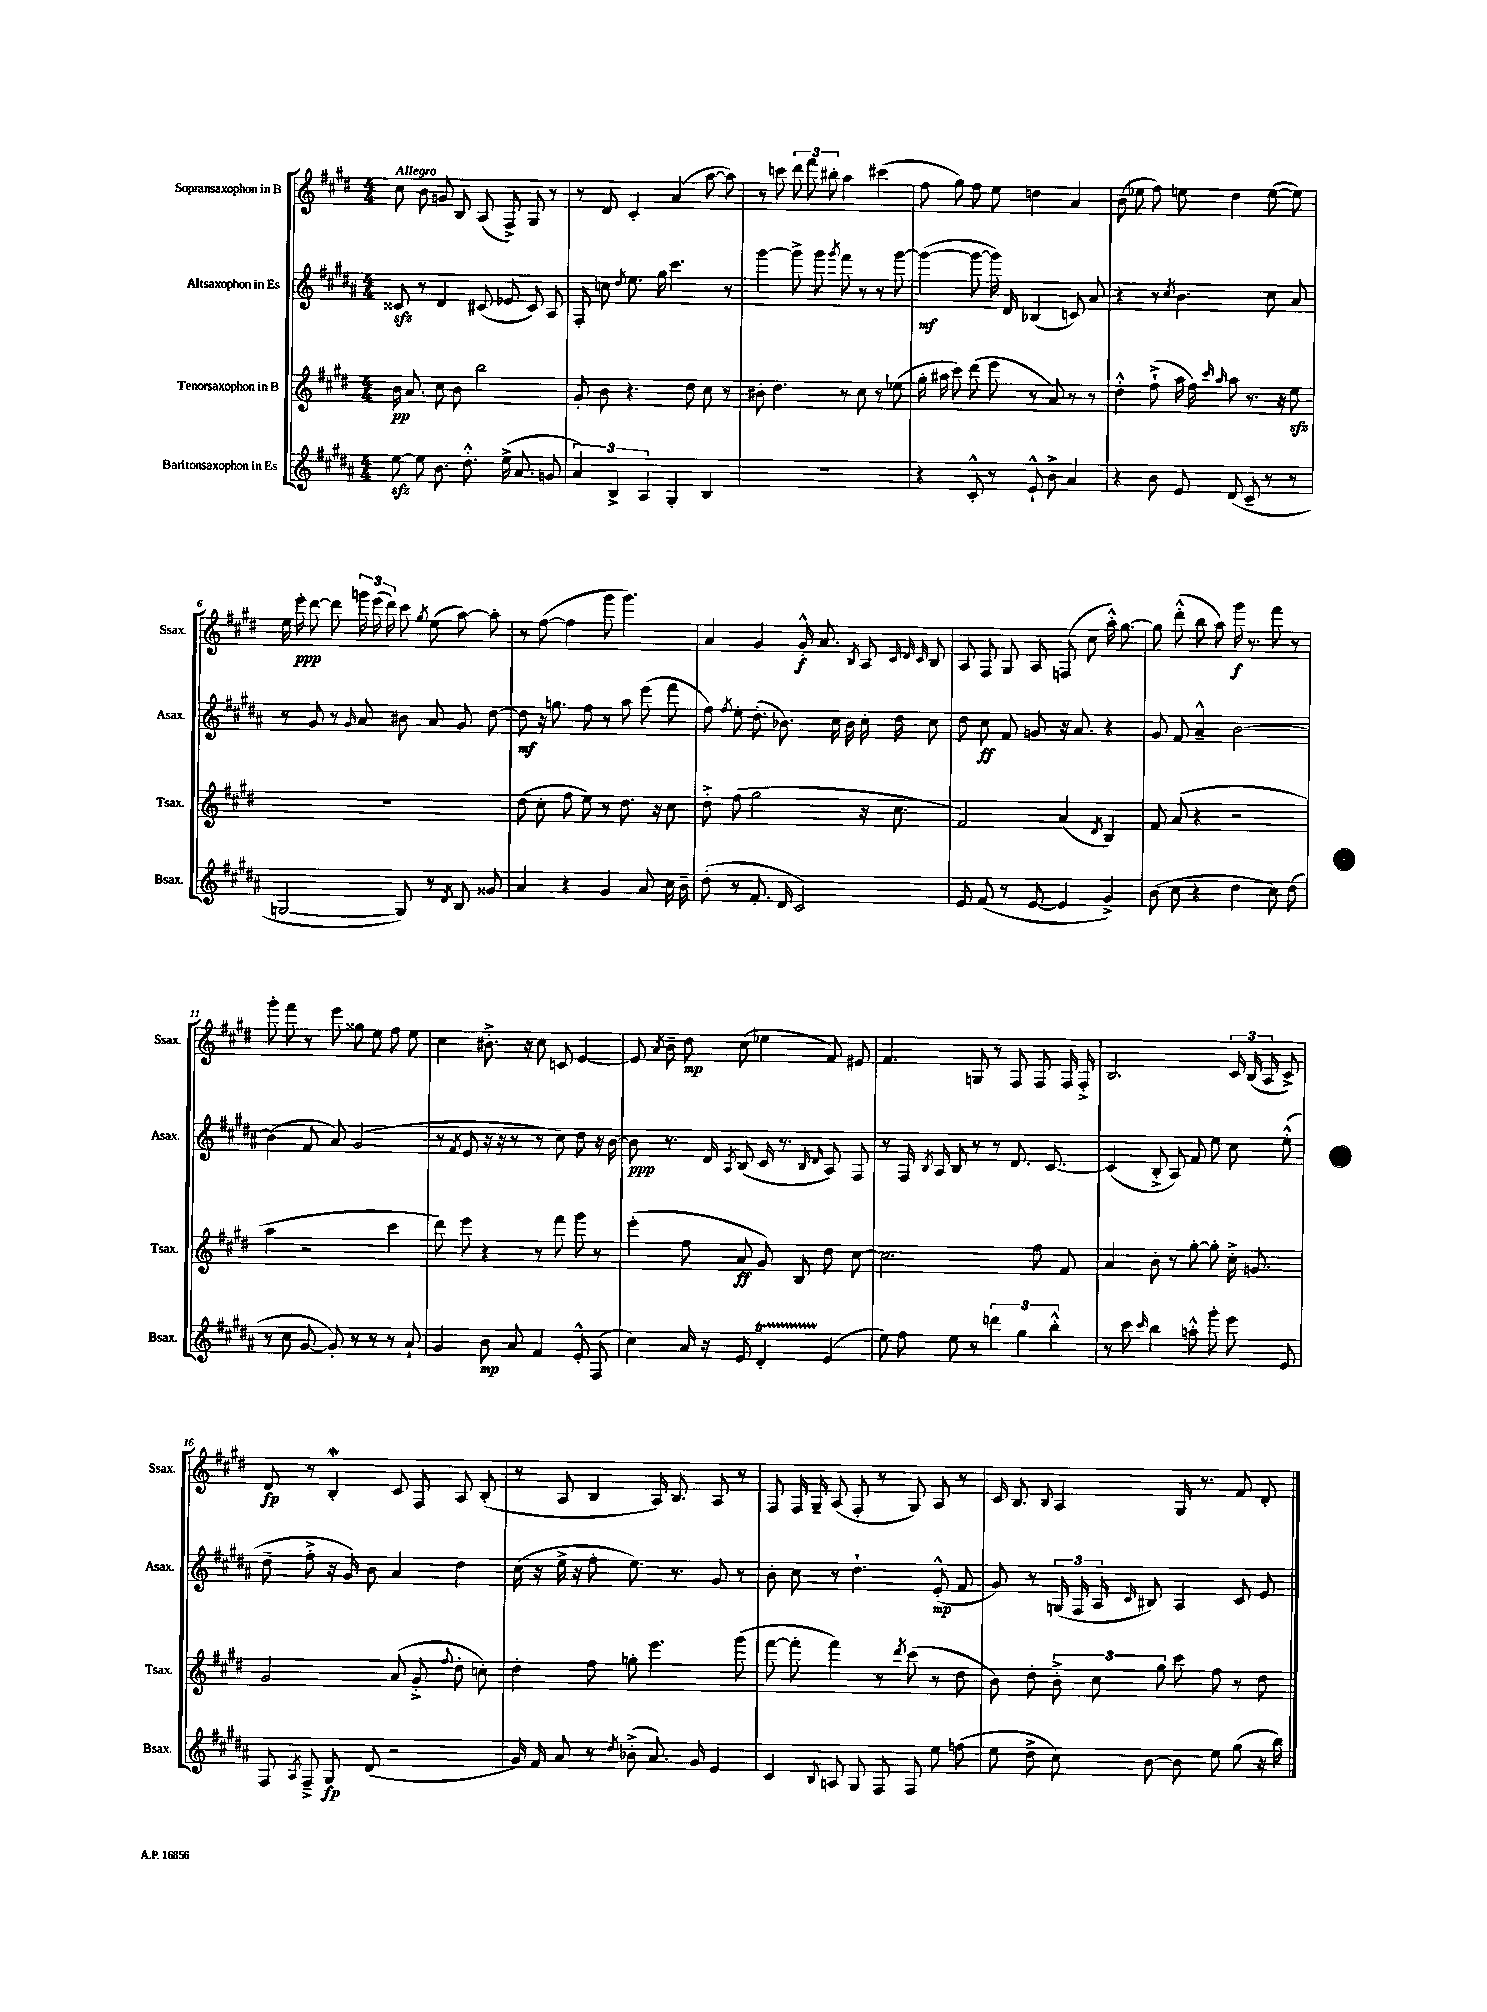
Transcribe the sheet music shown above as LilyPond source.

<<
\new StaffGroup <<
\new Staff = "s0" \with { instrumentName = "Sopransaxophon in B" shortInstrumentName = "Ssax." } {
    \clef treble \key e \major \numericTimeSignature \time 4/4 \tempo "Allegro"
    \autoBeamOff cis''8 b'8 g'8 b8 a8( fis8->) gis8 r8 |
    r8 dis'8 cis'4-. a'4( a''8~ a''8) |
    r8 c'''8 \tuplet 3/2 { dis'''8 fis'''8 bis''8-. } a''4 cis'''4( |
    fis''8 gis''8) fis''8 e''8 d''4 a'4 |
    b'8( ees''8 fis''8) e''8 dis''4 e''8~( e''8) |
    e''16 e'''16-.\ppp dis'''8~ dis'''8 \tuplet 3/2 { g'''16 e'''16( dis'''16) } cis'''8 \acciaccatura { gis''8 } e''8( a''8~) a''8-. |
    r8 fis''8~( fis''4 gis'''8 gis'''4.) |
    a'4 gis'4 gis'16-.-^\f a'8. \acciaccatura { b8 } a8 \grace { cis'32 dis'32 cis'32 } b8 |
    a8 fis8 gis8 a8 f8( cis''8 a''16-.-^) gis''8.~ |
    gis''8 dis'''8-.-^( b''8 a''8) gis'''16\f r8. fis'''8 r8 |
    gis'''8-. fis'''8 r8 e'''8 gisis''8 e''8 fis''8 e''8 |
    cis''4 bis'8.-.-> r16 cis''8 c'8 e'4~ |
    e'8 \acciaccatura { a'8 } b'8-- dis''8\mp cis''8( ees''4 fis'8) eis'8 |
    fis'4. g8 r8 fis8 fis8 fis16 fis16-.-> |
    b2. \tuplet 3/2 { cis'16 b16( a16 } cis'8->) |
    dis'8\fp r8 b4-.\mordent cis'8 fis8 a8 b8-.( |
    r8 a8 b4 a16) b8. a8 r8 |
    fis8 fis16 gis16-- a8( fis8-. r8 gis8) a8 r8 |
    cis'16 b8. \appoggiatura { b8 } a4 gis16 r8. fis'8 dis'8-. \bar "|." |
}
\new Staff = "s1" \with { instrumentName = "Altsaxophon in Es" shortInstrumentName = "Asax." } {
    \clef treble \key b \major \numericTimeSignature \time 4/4
    \autoBeamOff cisis'8\sfz r8 dis'4 cis'8( ees'8 cis'8) ais8 |
    fis8-. c''8 \acciaccatura { dis''8 } e''8. gis''16 cis'''4. r8 |
    gis'''4~ gis'''8-> gis'''8 \acciaccatura { gis'''8 } fis'''8 r8 r8 gis'''8~ |
    gis'''4~\mf( gis'''8~ gis'''16) dis'16 bes4( c'8) ais'8 |
    r4 r8 \acciaccatura { cis''8 } b'4. cis''8 ais'8 |
    r8 gis'8 r8 \grace { gis'16 } ais'8 bis'8 ais'8 gis'8 dis''8~ |
    dis''8\mf r16 g''8. fis''8 r8 ais''8 e'''8( fis'''8 |
    fis''8) \acciaccatura { fis''8 } e''8-. dis''8.-.( bes'8.) cis''16 bes'16 cis''16-. dis''16 cis''8 |
    dis''8 cis''8\ff fis'8 g'8 r16 ais'8. r4 |
    gis'8 fis'8 ais'4---^ b'2~ |
    b'4( fis'8 ais'8) gis'2( |
    r8 \acciaccatura { fis'8 } e'8 r16 r16 r8 r8 cis''8) dis''8 r16 b'16~ |
    b'8\ppp r8. dis'16 \acciaccatura { ais8 } b8( cis'16 r8. \grace { b16 dis'16 } ais8) fis8 |
    r8 fis16 \acciaccatura { b8 } ais16 b8 r8 r8 dis'8. cis'8.~ |
    cis'4( b8-.-> ais8) fis'8 e''8 cis''8 e''8-.-^( |
    dis''8-- fis''8-.-> r16 gis'16) b'8 ais'4 dis''4 |
    cis''16( r16 e''16-> r16 fis''8-. e''8.) r8. gis'8 r8 |
    b'8-. cis''8 r8 dis''4.-! e'8-.-^\mp( fis'8 |
    gis'8) r8 \tuplet 3/2 { g16( fis16 ais16 } \grace { cis'16 } bis8) ais4 cis'8 e'8 \bar "|." |
}
\new Staff = "s2" \with { instrumentName = "Tenorsaxophon in B" shortInstrumentName = "Tsax." } {
    \clef treble \key e \major \numericTimeSignature \time 4/4
    \autoBeamOff b'16\pp a'8. cis''8 b'8 b''2 |
    gis'8-. b'8 r4. dis''8 cis''8 r8 |
    bis'8-. dis''4. r8 cis''8 r8 ees''8( |
    gis''16-. ais''16 cis'''8) dis'''8( e'''8 r8 a'8) r8 r8 |
    dis''4-.-^ fis''8-!->( a''16 fis''16) \grace { cis'''16 a''16 } a''8 r8. r16 e''8\sfz |
    R1 |
    dis''8( cis''8-. fis''8 e''8) r8 dis''8. r16 cis''8 |
    dis''8-.-> fis''8( gis''2 r16 cis''8. |
    fis'2) a'4( \acciaccatura { dis'8 } b4) |
    fis'8 a'8( r4 r2 |
    a''4 r2 cis'''4 |
    dis'''8) e'''8 r4 r8 fis'''8 gis'''8 r8 |
    e'''4-.( fis''8 a'8\ff gis'8) b8 dis''8 cis''8~ |
    cis''2. fis''8 fis'8 |
    a'4 b'8-. r8 gis''8~-. gis''8-. cis''16-.-> g'8. |
    gis'2 a'8( gis'8-.-> \appoggiatura { fis''8 } dis''8-. c''8-.) |
    dis''4-. fis''8 g''8-. e'''4. gis'''8( |
    fis'''8~ fis'''8-. fis'''4) r8 \acciaccatura { dis'''8 } cis'''8( r8 dis''8 |
    b'8) dis''8-. \tuplet 3/2 { b'8-.-> cis''8 gis''8 } cis'''8 fis''8 r8 dis''8 \bar "|." |
}
\new Staff = "s3" \with { instrumentName = "Baritonsaxophon in Es" shortInstrumentName = "Bsax." } {
    \clef treble \key b \major \numericTimeSignature \time 4/4
    \autoBeamOff e''8~\sfz e''8 b'8. dis''8.-.-^ e''16->( ais'8. g'8 |
    \tuplet 3/2 { ais'4) b4-> ais4 } gis4-. b4 |
    R1 |
    r4 cis'8-.-^ r8 e'8-!-^ b'8-> ais'4 |
    r4 b'8 e'8 dis'8( cis'8-- r8 r8 |
    g2~ g8) r8 \acciaccatura { dis'8 } b8 gisis'8 |
    ais'4 r4 gis'4 ais'8 cis''16 b'16-- |
    dis''8-.( r8 fis'8.-. dis'16 cis'2) |
    e'8 fis'8( r8 e'8~ e'4 gis'4->) |
    b'8( cis''8 r4 dis''4 cis''8) dis''8( |
    r8 cis''8 gis'8~ gis'8-.) r8 r8 r8 ais'8-! |
    gis'4 b'8\mp ais'8 fis'4 e'8-.-^ fis8( |
    cis''4) ais'16 r16 e'8 dis'4-.\startTrillSpan e'4\stopTrillSpan( |
    e''8) fis''8 e''8 r8 \tuplet 3/2 { d'''4 gis''4 b''4-.-^ } |
    r8 cis'''8 \grace { cis'''16 } b''4 a''8-.-^ gis'''8-. e'''8 e'8 |
    fis8 \acciaccatura { ais8 } fis8---> gis8\fp dis'8( r2 |
    gis'16) fis'16 ais'8 r8 \acciaccatura { dis''8 } bes'8-.->( ais'8.) gis'16 e'4 |
    cis'4 \appoggiatura { b8 } a8 gis8 fis8 fis8 e''8 f''8( |
    e''8 dis''8-> cis''8) b'8~ b'8 e''8 gis''8( r16 b''16) \bar "|." |
}
>>
>>
